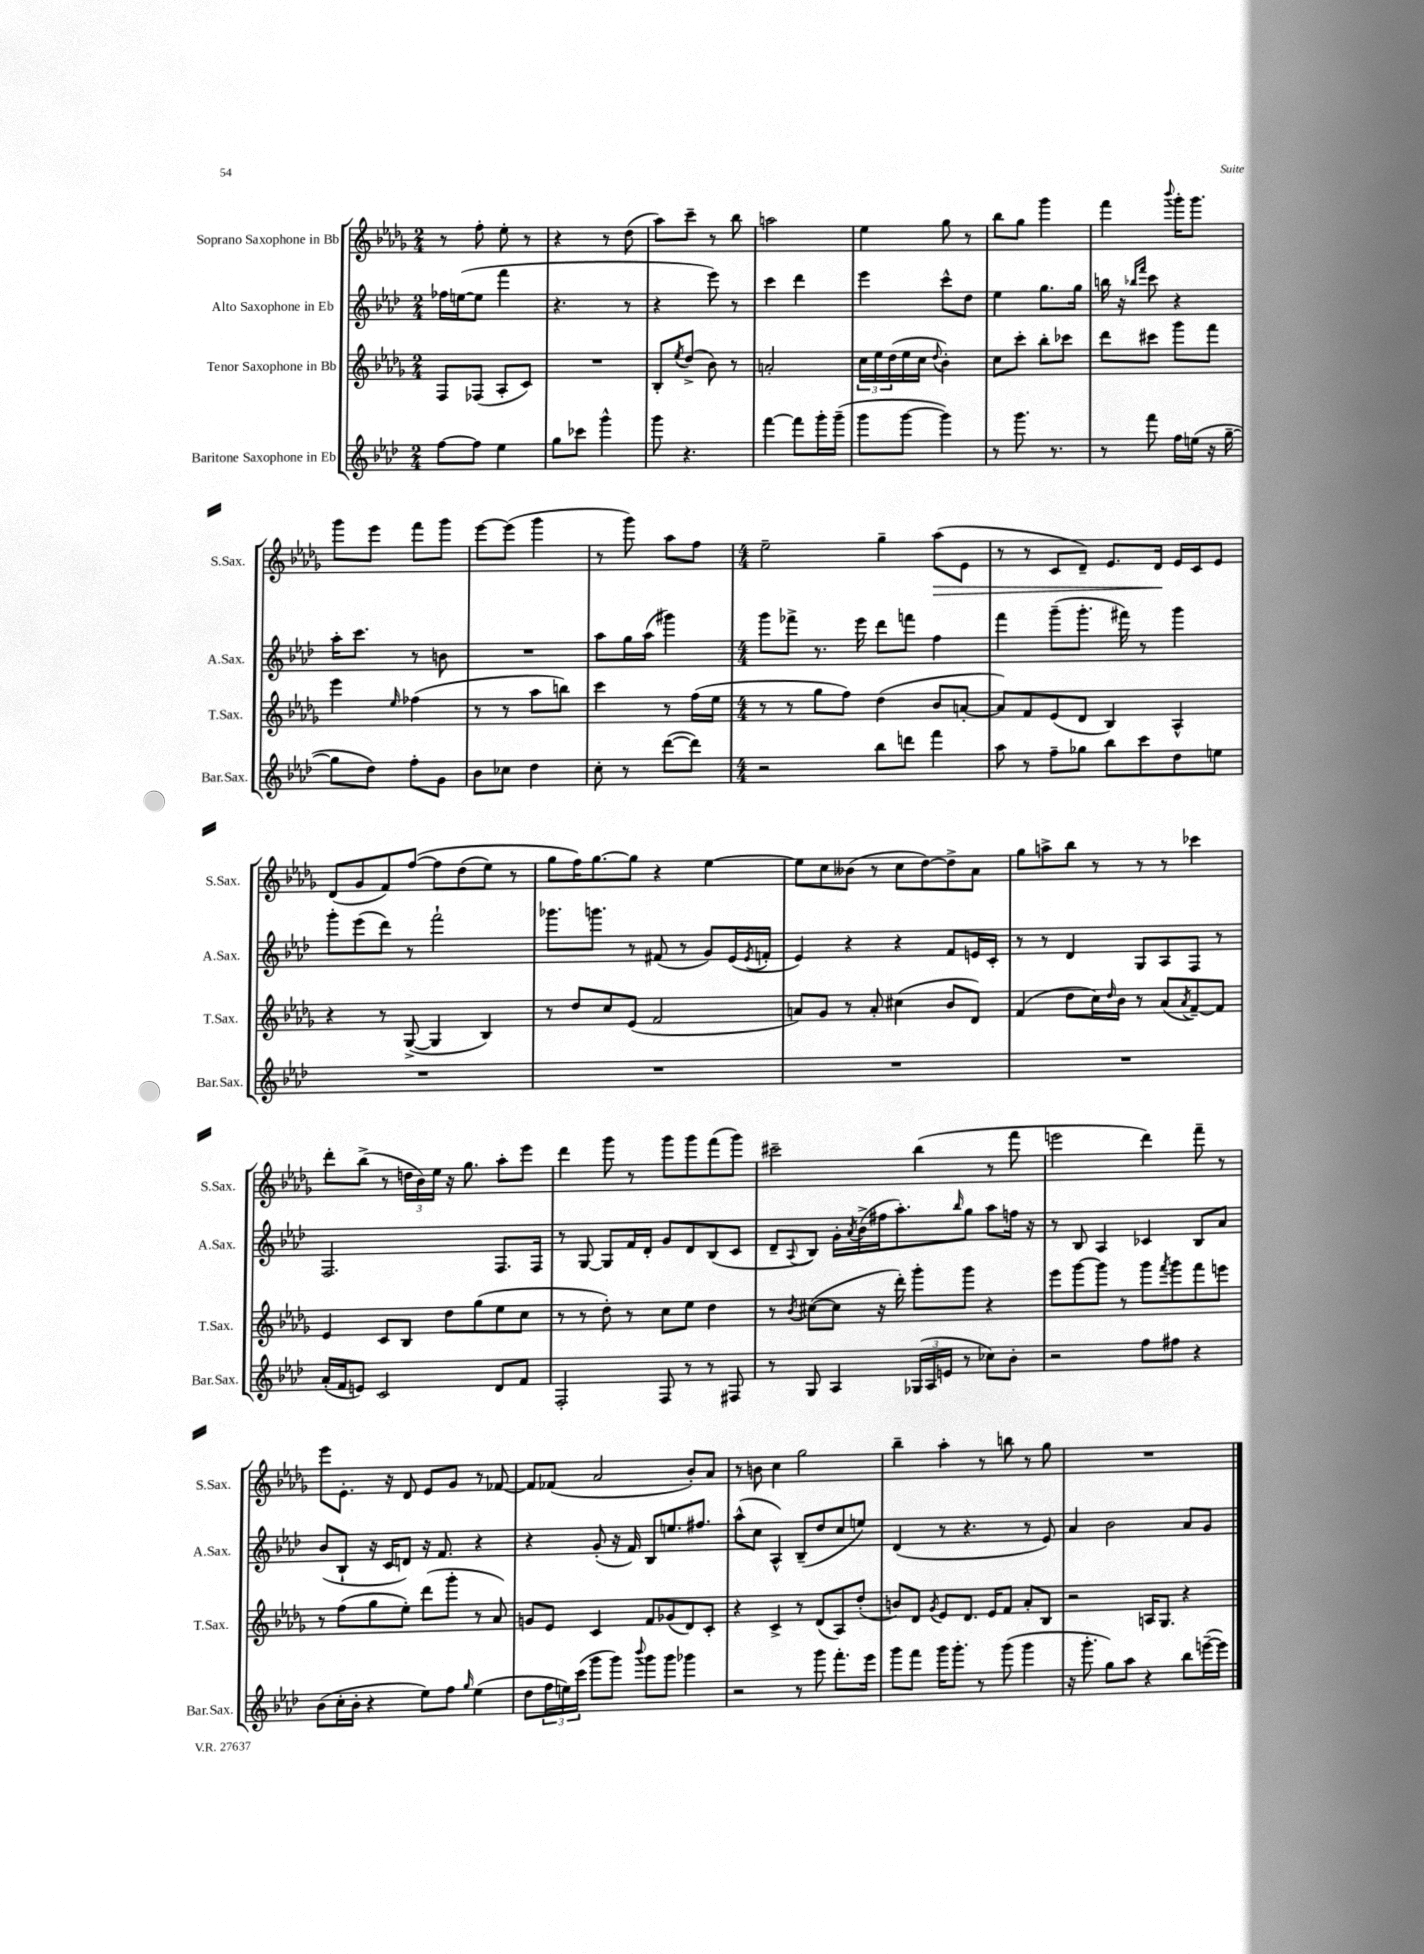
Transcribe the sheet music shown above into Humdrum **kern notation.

**kern	**kern	**kern	**kern
*staff4	*staff3	*staff2	*staff1
*clefG2	*clefG2	*clefG2	*clefG2
*k[b-e-a-d-]	*k[b-e-a-d-g-]	*k[b-e-a-d-]	*k[b-e-a-d-g-]
*M2/4	*M2/4	*M2/4	*M2/4
[8ff\L	8F/L	16ff-\LL	8r
.	.	([16ee\J	.
8ff\]J	(8F-/J	8ee\]J	8ff'\
4ee-\	8A-'/L	4fff\	8ee-'\
.	8c/J)	.	8r
=	=	=	=
8gg\L	2r	4.r	4r
8ccc-\J	.	.	.
4ggg^^\	.	.	8r
.	.	8r	(8dd-\
=	=	=	=
8ggg\	8B-'/L	4r	8aa-\L)
.	8qee-/	.	.
4.r	(8dd-^/J	.	8ccc~\J
.	8b-\)	8eee-\)	8r
.	8r	8r	8bb-\
=	=	=	=
[4fff\	2a'/	4ccc\	2aa\
8fff\]L	.	4ddd-\	.
16ggg'\L	.	.	.
(16ggg~\JJ	.	.	.
=	=	=	=
8ggg\L	24cc\LL	4eee-\	4ee-\
.	24ee-\	.	.
.	(24dd-\	.	.
[8ggg\J	16ee-\	.	.
.	16cc\JJ	.	.
.	8qqdd-/	.	.
4ggg\])	4b-'\)	8ccc^^\L	8gg-\
.	.	8dd-\J	8r
=	=	=	=
8r	8cc\L	4ee-\	8bb-\L
8.ggg\	8ccc'\J	.	8gg-\J
.	8bb-'\L	8.gg\L	4ggg-\
8.r	.	.	.
.	8ccc-\J	.	.
.	.	16gg\Jk	.
=	=	=	=
8r	8ddd-\L	16bb\	4fff\
.	.	16r	.
.	.	16qqbb-/LL	.
.	.	16qqfff/JJ	.
8fff\	8ccc#\J	8ccc\	.
.	.	.	8qqbbb-/
16ff\LL	8ggg-\L	4r	16ggg-'\LK
(16ee\JJ	.	.	8.ggg-\J
16r	8fff\J	.	.
[16gg~\	.	.	.
=	=	=	=
8gg\]L	4eee-\	16aa-'\LK	8ggg-\L
.	.	8.ccc\J	.
8dd-\J)	.	.	8eee-\J
.	16qqee-/	.	.
8ff'\L	(4ff-\	8r	8fff\L
8g\J	.	8b\	8ggg-\J
=	=	=	=
8b-\L	8r	2r	[8eee-\L
8cc-\J	8r	.	(8eee-\]J
4dd-\	8aa-\L	.	4ggg-\
.	8bb\J)	.	.
=	=	=	=
8cc'\	4ccc\	8aa-\L	8r
8r	.	16gg\L	8ggg-\)
.	.	(16aa-\JJ	.
([8ddd-\L	8r	4ggg#\)	8aa-\L
8ddd-\]J)	(16ff\LL	.	8ff\J
.	16ee-\JJ	.	.
=	=	=	=
*M4/4	*M4/4	*M4/4	*M4/4
2r	8r	8ggg\L	2ee-~\
.	8r	8fff-^\J	.
.	8gg-\L	8.r	.
.	8ff\J)	.	.
.	.	16eee-\	.
8bb-\L	(4dd-\	8ddd-\L	4gg-~\
8ddd\J	.	8fff\J	.
4fff\	8b-/L	4ff\	(8aa-\L
.	[8a'/J	.	8e-\J
=	=	=	=
8aa-\	8a/]L)	4fff\	8r
8r	8f/	.	8r
8ff~\L	(8e-/	(8ggg~\L	8c/L
8gg-\J	8d-/J	8.ggg'\J	8d-~/J)
8bb-\L	4B-/)	.	8.e-/L
.	.	16fff#\)	.
8ccc\	.	8r	.
.	.	.	16d-/Jk
8dd-\	4A-^^/	4ggg\	16e-/LL
.	.	.	16c/J
8ee\J	.	.	8e-/J
=	=	=	=
1r	4r	8ggg'\L	(8d-/L
.	.	(8eee-\	8g-/
.	8r	8ddd-\J)	8f/)
.	([8G-^/	8r	&([8ff/J
.	4G-/]	2fff`\	8ff\]L
.	.	.	(8dd-\
.	4B-/)	.	8ee-\J)
.	.	.	8r
=	=	=	=
1r	8r	8.ggg-\L	8gg-\L
.	8dd-/L	.	16ff\K&)
.	.	8.ggg\J	[8.gg-\
.	8cc/	.	.
.	(8e-/J	8r	8gg-\]J
.	2f/	(8f#/	4r
.	.	8r	.
.	.	8g/L)	[4ee-\
.	.	(16e-/L	.
.	.	8qe-/	.
.	.	16f'/JJ	.
=	=	=	=
1r	8a/L)	4e-/)	8ee-\]L
.	8g-/J	.	8cc\
.	8r	4r	(8b--\J
.	8a'/	.	8r
.	(4cc#\	4r	8cc\L
.	.	.	[8dd-\)
.	8b-/L	8f/L	8dd-^\]
.	8d-/J)	16e/L	8a-\J
.	.	16c'/JJ	.
=	=	=	=
1r	(4f/	8r	8gg-\L
.	.	8r	8aa^\
.	8dd-\L	4d-/	8bb-\J
.	16cc\L)	.	8r
.	16qqdd-/	.	.
.	16b-\JJ	.	.
.	8r	8G/L	8r
.	(8a-/L	8A-/	8r
.	8qa-/	.	.
.	[8f~/)	8F/J	4ccc-\
.	8f/]J	8r	.
=	=	=	=
(16a-'/LL	4e-/	2.F/	8ddd-'\L
16f/J	.	.	.
8e/J)	.	.	(8bb-^\J
2c/	8c/L	.	8r
.	8B-/J	.	24dd\LL
.	.	.	24b-\)
.	.	.	24ee-\JJ
.	8dd-\L	.	16r
.	.	.	8.gg-\
.	(8gg-\	.	.
8d-/L	8ee-\	8.F/L	8aa-'\L
8f/J	8cc\J	.	8eee-\J
.	.	16F/Jk	.
=	=	=	=
2F'/	8r	8r	4ddd-\
.	8r	[8G/	.
.	8dd-'\)	8G/]L	8ggg-\
.	8r	16f/L	8r
.	.	16d-'/JJ	.
8F/	8cc\L	8g/L	8ggg-\L
8r	8ee-\J	8d-/	8ggg-\
8r	4dd-\	(8B-/	(8fff\
8F#/	.	8c/J	8ggg-\J)
=	=	=	=
8r	8r	8d-~/L	2ccc#~\
.	8qb-/	8qqA-/	.
8G/	([8cc#\L	8B-/J)	.
4A-/	8cc#\]J	16g'\LL	.
.	.	8qa-/	.
.	.	(16b-^\	.
.	16r	16ff#\J	.
.	16ddd-'\)	8.aa-'\)	.
(24G-/LL	8ggg-'\L	.	(4bb-\
24A-/	.	.	.
24e/JJ	.	.	.
.	.	16qqbb-/	.
8r	8ggg-\J	8gg\J	.
8cc-\L)	4r	8aa-\L	8r
8b-'\J	.	16ff\Jk	8fff\
.	.	16r	.
=	=	=	=
2r	8eee-\L	8r	2eee\
.	[8ggg-\	8B-/	.
.	8ggg-\]J	4A-/	.
.	8r	.	.
8ff\L	8ggg-\L	4c-/	4ddd-\)
.	8qfff/	.	.
8ff#\J	8ggg-\	.	.
4r	8fff\	8B-/L	8fff~\
.	8eee\J	8a-/J	8r
=	=	=	=
(8b-\L	8r	(8b-/L	8eee-\L
16cc'\L	(8ff\L	8B-`/J	8.e-'\J
16b-'\JJ	.	.	.
4r	8gg-\	16r	.
.	.	16c/LK	16r
.	8ee-'\J)	8d/J)	8d-/
8ee-\L)	(8ddd-\L	16r	8e-/L
.	.	8.f/	.
8ff\J	8ggg-'\J	.	8g-/J
16qqgg/	.	.	.
(4ee-\	8r	4r	8r
.	8a-/)	.	[8f-/
=	=	=	=
8dd-\L	8g/L	4r	8f-/]L
24ff\L	8e-/J	.	(8f-/J
24ee\)	.	.	.
(24ccc\JJ	.	.	.
8ggg\L	4c/	(8g'/	2a-/
8ggg\J)	.	16r	.
.	.	16f/)	.
8qqbbb-/	.	.	.
8ggg\L	8f/L	8B-/L	.
8ggg\J	(8g-/	8.ee/	.
4ggg-\	8d-/)	.	8b-'/L)
.	.	8.ff#/J	.
.	8c'/J	.	8a-/J
=	=	=	=
2r	4r	(8aa-^^\L	8r
.	.	8cc\J	8b\
.	4c^/	4A-^^/)	4cc\
8r	8r	(8B-~/L	2gg-\
8ggg\	(8d-/L	8dd-/	.
8.fff'\L	8A-/)	8cc/	.
.	(8dd-'/J	8ee/J)	.
16eee-\Jk	.	.	.
=	=	=	=
8ggg\L	8b/L)	(4d-/	4bb-~\
8fff\J	8d-/J	.	.
.	8qg-/	.	.
16ggg\LK	8e-/L	8r	4aa-'\
8.ggg'\J	.	.	.
.	8.d-/J	4.r	.
8r	.	.	8r
.	16e-/LK	.	.
(8ggg\	8f/J	.	8bb\
4ggg\	8a-'/L	8r	8r
.	8B-/J	8e-/)	8gg-\
=	=	=	=
16r	2r	4a-/	1r
8.ggg'\	.	.	.
8gg\L)	.	2b-\	.
8aa-\J	.	.	.
4r	16A/LK	.	.
.	8.G-/J	.	.
8bb-\L	4r	8a-/L	.
([16eee~\L	.	8g/J	.
16eee\]JJ)	.	.	.
==	==	==	==
*-	*-	*-	*-
